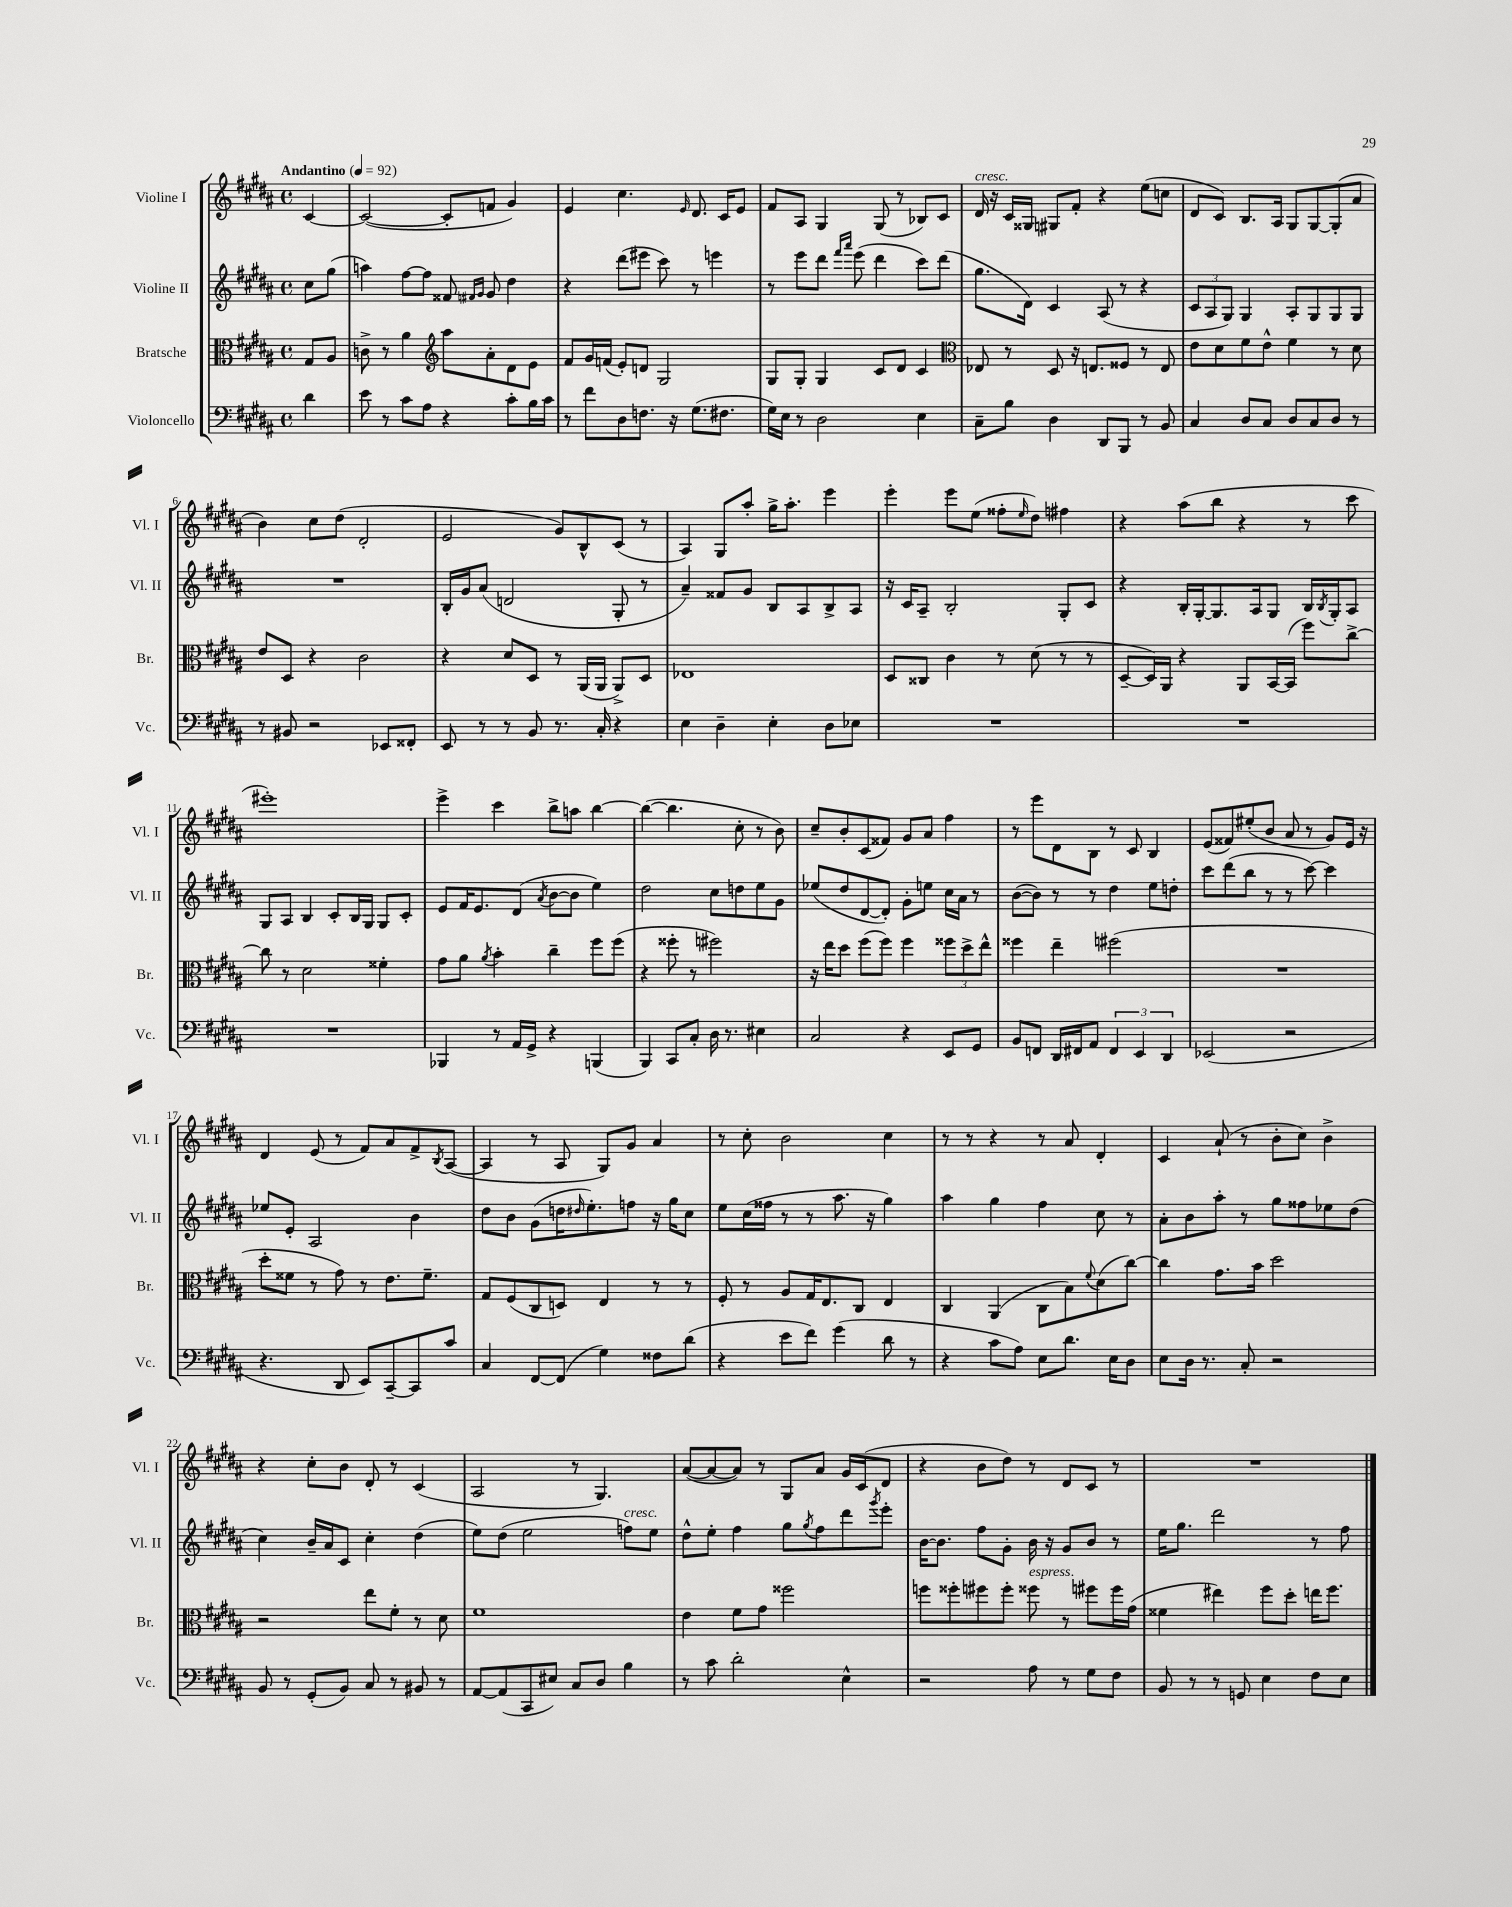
<<
\new StaffGroup <<
\new Staff = "s0" \with { instrumentName = "Violine I" shortInstrumentName = "Vl. I" } {
    \clef treble \key b \major \defaultTimeSignature \time 4/4 \partial 4 \tempo "Andantino" 4 = 92
    cis'4~ |
    cis'2~( cis'8-. f'8 gis'4) |
    e'4 cis''4. \grace { e'16 } dis'8. cis'16 e'8 |
    fis'8 ais8 gis4 gis8( r8 bes8) cis'8 |
    dis'16^\markup { \italic "cresc." } r16 cis'16 gisis16 gis8 fis'8-. r4 e''8( c''8 |
    dis'8 cis'8) b8. ais16 gis8 gis8~ gis8-.( ais'8 |
    b'4) cis''8 dis''8( dis'2-. |
    e'2 gis'8) b8-^ cis'8( r8 |
    ais4) gis8 ais''8-. gis''16-> ais''8.-. e'''4 |
    e'''4-. e'''8 e''8( fisis''8-. \grace { e''16 } dis''8) fis''4 |
    r4 ais''8( b''8 r4 r8 cis'''8 |
    eis'''1-.) |
    e'''4-> cis'''4 b''8-> a''8 b''4~ |
    b''4~( b''4. cis''8-. r8 b'8) |
    cis''8-- b'8-. cis'8( fisis'8) gis'8 ais'8 fis''4 |
    r8 e'''8 dis'8 b8 r8 cis'8 b4 |
    e'8( fisis'8) eis''8-.( b'8 ais'8 r8 gis'8) e'16 r16 |
    dis'4 e'8( r8 fis'8) ais'8 fis'8-> \acciaccatura { b8 } ais8~( |
    ais4 r8 ais8 gis8) gis'8 ais'4 |
    r8 cis''8-. b'2 cis''4 |
    r8 r8 r4 r8 ais'8 dis'4-. |
    cis'4 ais'8-!( r8 b'8-. cis''8) b'4-> |
    r4 cis''8-. b'8 dis'8-. r8 cis'4( |
    ais2 r8 gis4.) |
    ais'8~( ais'8~ ais'8) r8 gis8 ais'8 gis'16 cis'16( dis'8 |
    r4 b'8 dis''8) r8 dis'8 cis'8 r8 |
    R1 \bar "|." |
}
\new Staff = "s1" \with { instrumentName = "Violine II" shortInstrumentName = "Vl. II" } {
    \clef treble \key b \major \defaultTimeSignature \time 4/4 \partial 4
    cis''8 gis''8( |
    a''4) fis''8~ fis''8 fisis'8 \grace { fis'16 gis'16 } gis'8 dis''4 |
    r4 dis'''8( eis'''8 cis'''8) r8 e'''4 |
    r8 e'''8 dis'''8 \grace { fis'''16 ais'''16 } e'''8( dis'''4 cis'''8) dis'''8( |
    gis''8. dis'16) cis'4 ais8( r8 r4 |
    \tuplet 3/2 { cis'8 ais8 gis8) } gis4 ais8-. gis8 gis8 gis8 |
    R1 |
    b16-. gis'16 ais'8( d'2 gis8-. r8 |
    ais'4--) fisis'8 gis'8 b8 ais8 b8-> ais8 |
    r16 cis'16 ais8-- b2-. gis8-. cis'8 |
    r4 b16-. gis16~-. gis8. ais16 gis8 b16 \acciaccatura { b8 } gis16-. ais8 |
    gis8 ais8 b4 cis'8-. b16 gis16 gis8 cis'8-. |
    e'8 fis'16 e'8. dis'8( \acciaccatura { ais'8 } b'8~ b'8 e''4) |
    dis''2 cis''8 d''8 e''8 gis'8 |
    ees''8( dis''8 dis'8~ dis'8-.) gis'8-. e''8 cis''16 ais'16 r8 |
    b'8~( b'8) r8 r8 dis''4 e''8 d''8-. |
    cis'''8 dis'''8( b''8 r8 r8 cis'''8~) cis'''4 |
    ees''8 e'8-. ais2 b'4 |
    dis''8 b'8 gis'8( d''16 \grace { dis''16 } e''8.-.) f''8 r16 gis''16 cis''8 |
    e''8 cis''16( fisis''16 r8 r8 ais''8. r16 gis''4) |
    ais''4 gis''4 fis''4 cis''8 r8 |
    ais'8-. b'8 ais''8-. r8 gis''8 fisis''8 ees''8 dis''8( |
    cis''4) b'16-- ais'16 cis'8 cis''4-. dis''4( |
    e''8) dis''8( e''2 f''8^\markup { \italic "cresc." }) e''8 |
    dis''8-^ e''8-. fis''4 gis''8 \acciaccatura { gis''8 } fis''8 dis'''8 \acciaccatura { gis'''8 } e'''8-. |
    b'16~ b'8. fis''8 gis'8-. b'16 r16 gis'8 b'8 r8 |
    e''16 gis''8. dis'''2 r8 fis''8 \bar "|." |
}
\new Staff = "s2" \with { instrumentName = "Bratsche" shortInstrumentName = "Br." } {
    \clef alto \key b \major \defaultTimeSignature \time 4/4 \partial 4
    gis8 ais8 |
    c'8-> r8 ais'4 \clef treble ais''8 ais'8-. dis'8 e'8 |
    fis'8 gis'16 f'16( e'8-.) d'8 gis2 |
    gis8 gis8-. gis4 cis'8 dis'8 cis'4 |
    \clef alto ees8 r8 dis8 r16 e8. fisis8 r8 e8 |
    e'8 dis'8 fis'8 e'8-^ fis'4 r8 dis'8 |
    e'8 dis8 r4 cis'2 |
    r4 dis'8 dis8 r8 ais,16( ais,16 ais,8->) dis8 |
    ees1 |
    dis8 cisis8 cis'4 r8 dis'8( r8 r8 |
    dis8~-- dis16) ais,16 r4 ais,8 b,16~ b,16( fis''8) cis''8~-> |
    cis''8 r8 dis'2 fisis'4-. |
    gis'8 ais'8 \acciaccatura { ais'8 } b'4-. cis''4-- fis''8 fis''8( |
    r4 fisis''8-. r8 fis''2) |
    r16 e''16 dis''8 fis''8( fis''8) fis''4 \tuplet 3/2 { fisis''8 dis''8-> e''8-^ } |
    fisis''4 e''4-- fis''2( |
    R1 |
    dis''8-. fisis'8 r8 gis'8) r8 e'8. fisis'8.-- |
    gis8 fis8( cis8 d8) e4 r8 r8 |
    fis8-. r8 ais8 gis16 e8. cis8 e4 |
    cis4 ais,4( cis8 b8) \appoggiatura { fis'8 } dis'8( cis''8~) |
    cis''4 gis'8. b'16 dis''2 |
    r2 e''8 fis'8-. r8 dis'8 |
    fis'1 |
    e'4 fis'8 gis'8 fisis''2 |
    f''8 fisis''8-. fis''8 fis''8-. fisis''8^\markup { \italic "espress." } r8 fis''8 fis''16 gis'16( |
    fisis'4 eis''4) fis''8 dis''8-. e''16 fis''8. \bar "|." |
}
\new Staff = "s3" \with { instrumentName = "Violoncello" shortInstrumentName = "Vc." } {
    \clef bass \key b \major \defaultTimeSignature \time 4/4 \partial 4
    dis'4 |
    e'8 r8 cis'8 ais8 r4 cis'8-. b16 cis'16 |
    r8 fis'8 dis8 f8. r16 gis8.( fis8. |
    gis16) e16 r8 dis2 e4 |
    cis8-- b8 dis4 dis,8 b,,8 r8 b,8 |
    cis4 dis8 cis8 dis8 cis8 dis8 r8 |
    r8 bis,8 r2 ees,8 fisis,8-. |
    e,8 r8 r8 b,8 r8. cis16-. r4 |
    e4 dis4-- e4-. dis8 ees8 |
    R1 |
    R1 |
    R1 |
    bes,,4 r8 ais,16 gis,16-> r4 b,,4( |
    b,,4) cis,8 cis8-. dis16 r8. eis4 |
    cis2 r4 e,8 gis,8 |
    b,8 f,8 dis,16 fis,16 ais,8 \tuplet 3/2 { fis,4 e,4 dis,4 } |
    ees,2( r2 |
    r4. dis,8 e,8) cis,8~-- cis,8 cis'8 |
    cis4 fis,8~ fis,8( gis4) fisis8 dis'8( |
    r4 e'8 fis'8) gis'4( dis'8 r8 |
    r4 cis'8 ais8) e8 dis'8. e16 dis8 |
    e8 dis16 r8. cis8-. r2 |
    b,8 r8 gis,8-.( b,8) cis8 r8 bis,8 r8 |
    ais,8~ ais,8( cis,8 eis8) cis8 dis8 b4 |
    r8 cis'8 dis'2-. e4-^ |
    r2 ais8 r8 gis8 fis8 |
    b,8 r8 r8 g,8 e4 fis8 e8 \bar "|." |
}
>>
>>
